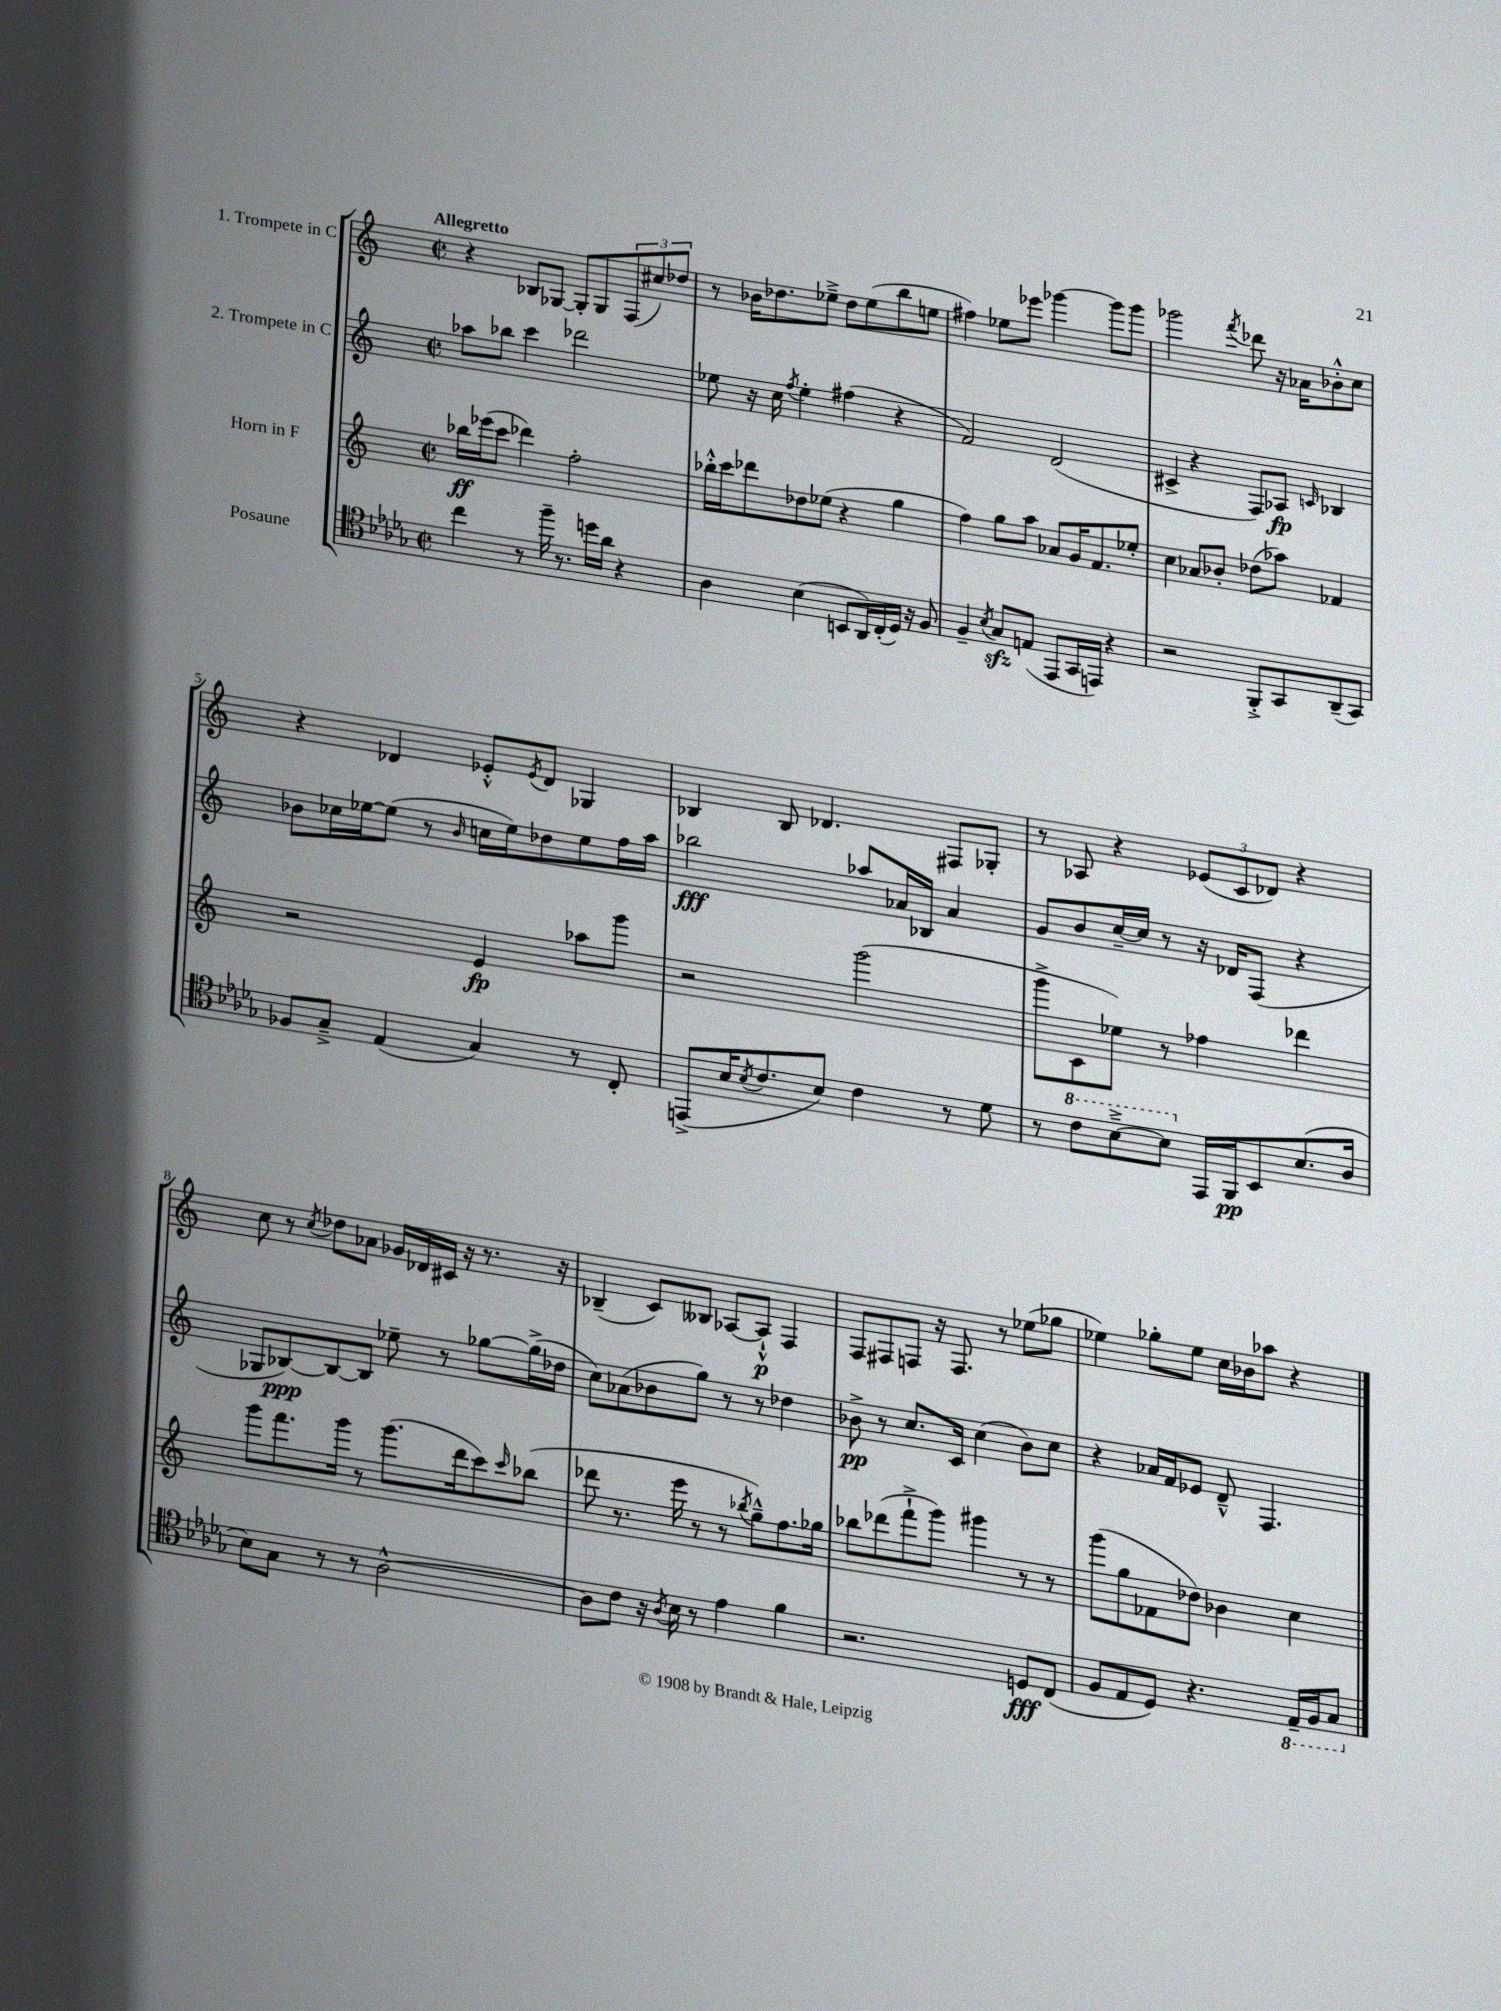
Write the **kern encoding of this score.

**kern	**kern	**kern	**kern
*staff4	*staff3	*staff2	*staff1
*clefC4	*clefG2	*clefG2	*clefG2
*k[b-e-a-d-g-]	*k[]	*k[]	*k[]
*M2/2	*M2/2	*M2/2	*M2/2
*met(c|)	*met(c|)	*met(c|)	*met(c|)
4cc	16bb-	8aa-	4r
.	(16eee-	.	.
.	8ccc	8bb-	.
8r	4ddd-)	4ccc	8B-
16ff~	.	.	[8G-
8.r	.	.	.
.	2ff'	2ddd-	8G-']
16dd	.	.	8G-
16a-	.	.	.
4r	.	.	(12F
.	.	.	12cc#)
.	.	.	12dd-
=	=	=	=
4A-	16bb-'^^	8ee-	8r
.	16ccc	.	.
.	8ddd-	16r	16b-
.	.	16cc	8.dd-
.	.	8qff	.
(4B-	8dd-	4ee-'	.
.	(8ee-	.	8ee-~^
8BB	4r	(4ff#	8dd-
16AA-)	.	.	(8ee-
(16C'	.	.	.
16D-)	4gg	4r	8bb
16r	.	.	.
8F	.	.	8ee
=	=	=	=
4F~	4ff)	2f)	4ff#)
8qB-	.	.	.
8G-	8gg	.	8ee-
(8E	8aa	.	8eee-
8EE-	8a-	(2d	[4ggg-
16GG-	16g	.	.
16EE)	8.f	.	.
4r	.	.	8ggg-]
.	8ee-'	.	8ggg-
=	=	=	=
2r	4cc	4c#^	2ggg-
.	8a-	4r	.
.	8b-'	.	.
.	.	.	8qfff
8FF'^	(8dd-	8F)	8ddd-
8GG-	8aa-)	8A-	16r
.	.	.	16a-
.	.	16qqc	.
(8AA-~	4f-	4B-	8b-'^^
8GG-)	.	.	8cc
=	=	=	=
8F-	2r	8b-	4r
8G-~^	.	16cc-	.
.	.	[16ee-	.
(4E-	.	(8ee-]	4d-
.	.	8r	.
.	.	16qqb-	.
4G-)	4e	16cc	8e-'^^
.	.	16ee-)	.
.	.	.	8qe-
.	.	8dd-	8d-
8r	8aa-	8ee-	4G-
8C'	8ggg	16ff	.
.	.	16aa	.
=	=	=	=
(8EE^	2r	2bb-	4B-
16B-	.	.	.
8qB-	.	.	.
8.c	.	.	.
.	.	.	8B-
8B-)	.	.	4.d-
4c	(2ggg	8aa-	.
.	.	16a-	.
.	.	16B-	.
8r	.	4a-	8F#
8d-	.	.	8G-'
=	=	=	=
8r	8ggg^	8g	8r
8cc	8c	8b	8A-
[8b-~^	8ee-)	[16cc~	4r
.	.	16cc]	.
8b-]	8r	8r	.
16EE-	4ff-	16r	(12e-
16FF	.	16d-	.
.	.	.	12c
8BB-	.	(8F	.
.	.	.	12d-)
(8.B-	4ddd-	4r	4r
16A-	.	.	.
=	=	=	=
8B-)	8ggg	8G-	8cc
8G-	8.fff	[8B-)	8r
.	.	.	8qcc
8r	.	8B-_	8dd-
.	16ggg	.	.
8r	8r	8B-]	8a-
[2A-^^	(8.ggg	8ee-~	16g-
.	.	.	16d-
.	.	8r	16c#
.	16ddd	.	16r
.	8ccc)	[8gg-	8.r
.	16qqccc	.	.
.	(8bb-	(16gg-^]	.
.	.	16dd-	16r
=	=	=	=
8A-]	8ddd-	8cc)	(4B-~
8c	8.r	(8a-	.
16r	.	8b-	8c)
8qA-	.	.	.
16B-	16eee	.	.
8r	8r	8gg)	8B--
4e-	8r	8r	[8A-
.	8qbb-	.	.
.	8gg~^^)	8r	8A-`^^]
4f	8.ff	4dd-	4F
.	16gg-	.	.
=	=	=	=
2.r	8bb-	8b-^	8F
.	(8ddd-	8r	8F#
.	8fff`^	8.cc	8F
.	8ggg)	.	16r
.	.	16c	8.F
.	4ggg#	(4cc	.
.	.	.	8r
8D	8r	8b-)	(8ee-
(8C	8r	8cc	8gg-
=	=	=	=
8F	(8ggg	4r	4ee-)
8E-	8gg	.	.
8D-)	8f-	16a-	8gg-'
.	.	16f	.
4.r	8dd-)	8e-	8ee-
.	4b-	8d~^^	16cc
.	.	.	16b-
.	.	4.F	8aa-
16EE-~	4cc	.	4r
16FF	.	.	.
8GG-	.	.	.
==	==	==	==
*-	*-	*-	*-
